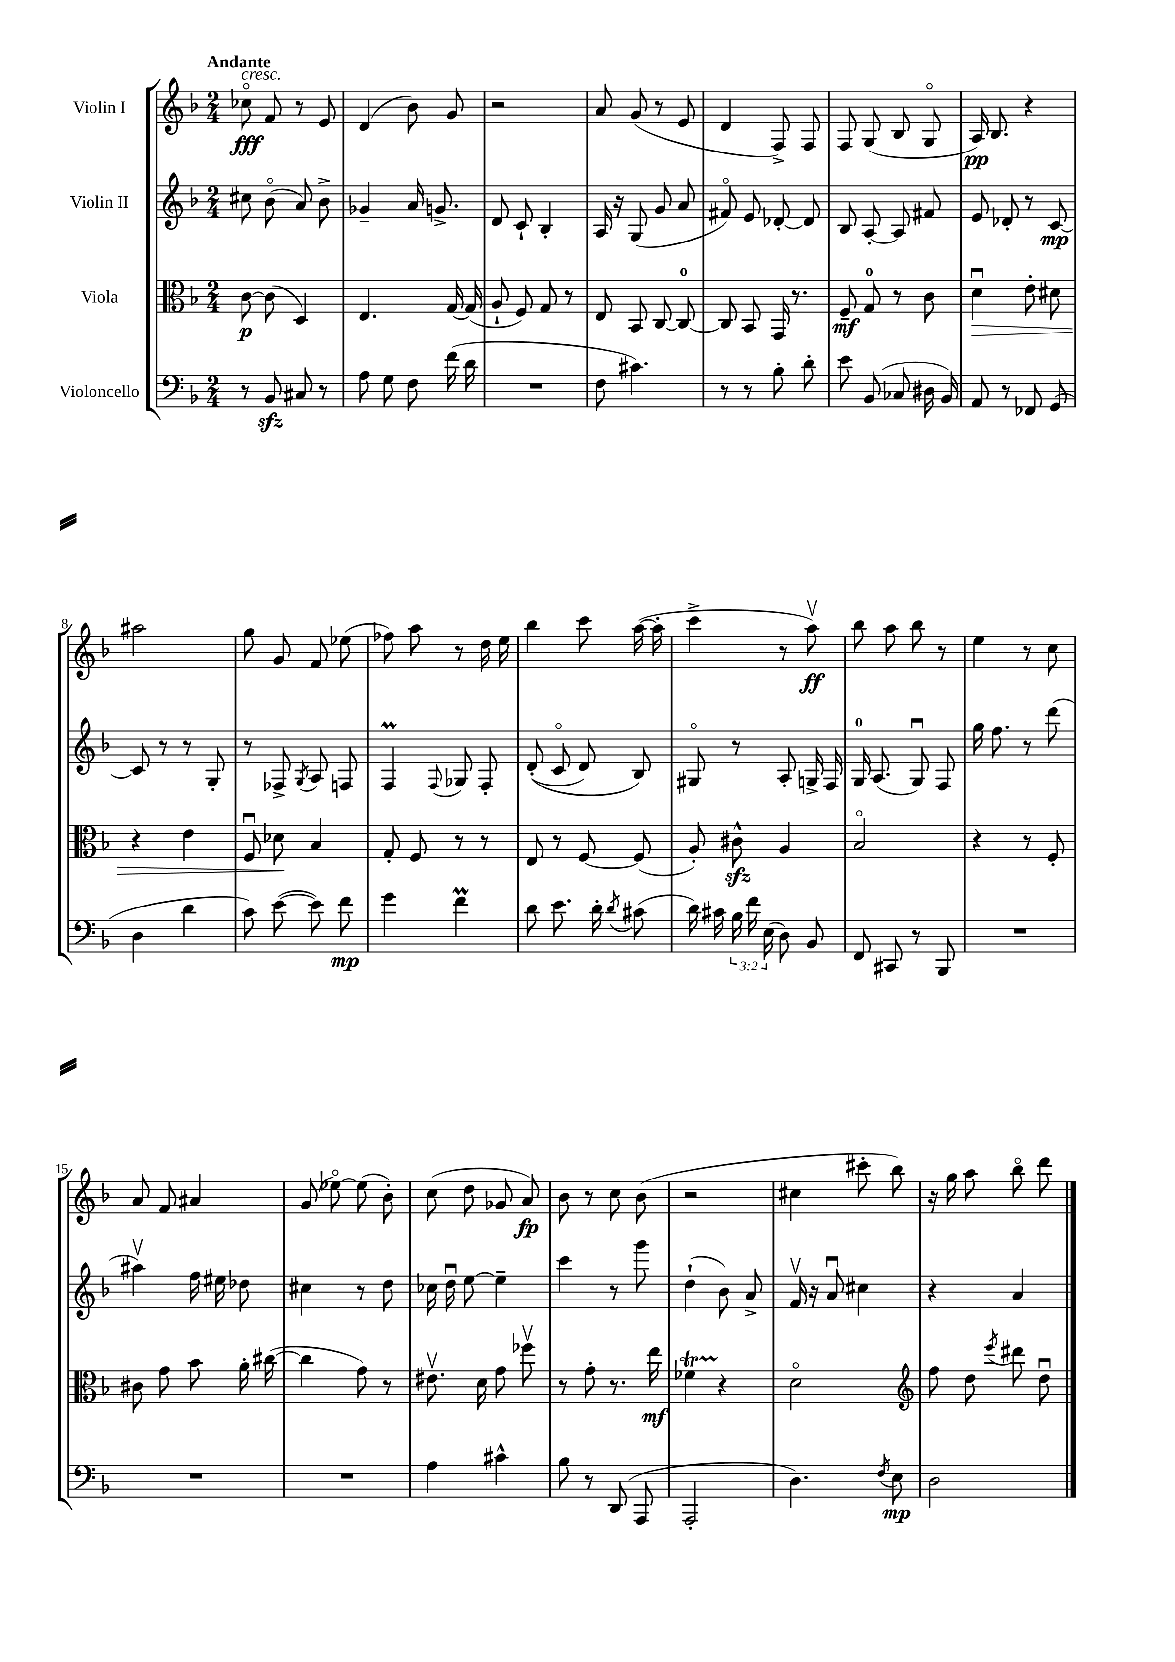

**kern	**dynam	**kern	**dynam	**kern	**dynam	**kern	**dynam
*part4	*part4	*part3	*part3	*part2	*part2	*part1	*part1
*staff4	*staff4	*staff3	*staff3	*staff2	*staff2	*staff1	*staff1
*I"Violoncello	*	*I"Viola	*	*I"Violin II	*	*I"Violin I	*
*clefF4	*	*clefC3	*	*clefG2	*	*clefG2	*
*k[b-]	*	*k[b-]	*	*k[b-]	*	*k[b-]	*
*M2/4	*	*M2/4	*	*M2/4	*	*M2/4	*
=1	=1	=1	=1	=1	=1	=1	=1
!	!	!	!	!	!	!LO:TX:a:B:t=Andante	!
!	!	!	!	!	!	!LO:TX:a:i:t=cresc.	!
8r	.	[8c\	p	8cc#X\	.	8cc-X\	fff
8BB-zz/	.	(8c\]	.	(8b-\	.	8f/	.
8C#X/	.	4D/)	.	8a/)	.	8r	.
8r	.	.	.	8b-^\	.	8e/	.
=2	=2	=2	=2	=2	=2	=2	=2
8A\	.	4.E/	.	4g-X~/	.	(4d/	.
8G\	.	.	.	.	.	.	.
8F\	.	.	.	16a/	.	8b-\)	.
.	.	.	.	8.gn^/	.	.	.
(16f\	.	[16G/	.	.	.	8g/	.
16d\	.	(16G/]	.	.	.	.	.
=3	=3	=3	=3	=3	=3	=3	=3
2r	.	8A`/	.	8d/	.	2r	.
.	.	8F/)	.	8c`/	.	.	.
.	.	8G/	.	4B-'/	.	.	.
.	.	8r	.	.	.	.	.
=4	=4	=4	=4	=4	=4	=4	=4
8F\	.	8E/	.	16A/	.	8a/	.
.	.	.	.	16r	.	.	.
4.c#X\)	.	8BB-/	.	(8G/	.	(8g/	.
.	.	[8C/	.	8g/	.	8r	.
.	.	8C/_	.	8a/	.	8e/	.
=5	=5	=5	=5	=5	=5	=5	=5
8r	.	8C/]	.	8f#X/)	.	4d/	.
8r	.	8BB-/	.	8e/	.	.	.
8B-'\	.	16GG/	.	[8d-X'/	.	8F^/)	.
.	.	8.r	.	.	.	.	.
8d'\	.	.	.	8d-/]	.	8F/	.
=6	=6	=6	=6	=6	=6	=6	=6
8e\	.	8F~/	mf	8B-/	.	8F/	.
(8BB-/	.	8G/	.	[8A'/	.	(8G/	.
8C-X/	.	8r	.	8A/]	.	8B-/	.
16D#X\	.	8c\	.	8f#X/	.	8G/	.
16BB-/)	.	.	.	.	.	.	.
=7	=7	=7	=7	=7	=7	=7	=7
!	!	!	!LO:HP:b	!	!	!	!
8AA/	.	4du\	>	8e/	.	16A/)	pp
.	.	.	.	.	.	8.B-/	.
8r	.	.	.	8d-X'/	.	.	.
8FF-X/	.	8e'\	.	8r	.	4r	.
(8GG/	.	8d#X\	.	[8c/	mp	.	.
!!LO:LB:g=z
=8	=8	=8	=8	=8	=8	=8	=8
4D\	.	4r	.	8c/]	.	2aa#X\	.
.	.	.	.	8r	.	.	.
4d\	.	4e\	.	8r	.	.	.
.	.	.	.	8G'/	.	.	.
=9	=9	=9	=9	=9	=9	=9	=9
8c\)	.	8Fu/	.	8r	.	8gg\	.
([8e\	.	8d-X\	.	8F-X^/	.	8g/	.
.	.	.	.	8qG/	.	.	.
8e\])	.	4B-/	]	8A/	.	8f/	.
8f\	mp	.	.	8Fn/	.	(8ee-X\	.
=10	=10	=10	=10	=10	=10	=10	=10
4g\	.	8G'/	.	4FM/	.	8ff-X\)	.
.	.	8F/	.	.	.	8aa\	.
.	.	.	.	8qqF/	.	.	.
4fM\	.	8r	.	8G-X/	.	8r	.
.	.	8r	.	8F'/	.	16dd\	.
.	.	.	.	.	.	16ee\	.
=11	=11	=11	=11	=11	=11	=11	=11
8d\	.	8E/	.	((8d'/	.	4bb-\	.
8.e\	.	8r	.	8c/	.	.	.
.	.	[8F/	.	8d/)	.	8ccc\	.
16d'\	.	.	.	.	.	.	.
8qd/	.	.	.	.	.	.	.
(8c#X\	.	(8F/]	.	8B-/)	.	([16aa\	.
.	.	.	.	.	.	16aa'\]	.
=12	=12	=12	=12	=12	=12	=12	=12
16d\)	.	8A'/)	.	8G#X/	.	4ccc^\	.
16c#X\	.	.	.	.	.	.	.
24B-\	.	8c#Xzz^^\	.	8r	.	.	.
24f\	.	.	.	.	.	.	.
(24E\	.	.	.	.	.	.	.
8D\)	.	4A/	.	8A'/	.	8r	.
8BB-/	.	.	.	16Gn^/	.	8aav\)	ff
.	.	.	.	16F/	.	.	.
=13	=13	=13	=13	=13	=13	=13	=13
8FF/	.	2B-/	.	16G/	.	8bb-\	.
.	.	.	.	(8.A/	.	.	.
8CC#X/	.	.	.	.	.	8aa\	.
8r	.	.	.	8Gu/)	.	8bb-\	.
8BBB-/	.	.	.	8F/	.	8r	.
=14	=14	=14	=14	=14	=14	=14	=14
2r	.	4r	.	16gg\	.	4ee\	.
.	.	.	.	8.ff\	.	.	.
.	.	8r	.	8r	.	8r	.
.	.	8F'/	.	(8ddd\	.	8cc\	.
!!LO:LB:g=z
=15	=15	=15	=15	=15	=15	=15	=15
2r	.	8c#X\	.	4aa#Xv\)	.	8a/	.
.	.	8g\	.	.	.	8f/	.
.	.	8b-\	.	16ff\	.	4a#X/	.
.	.	.	.	16ee#X\	.	.	.
.	.	16a'\	.	8dd-X\	.	.	.
.	.	([16cc#X\	.	.	.	.	.
=16	=16	=16	=16	=16	=16	=16	=16
2r	.	4cc#\]	.	4cc#X\	.	(8g/	.
.	.	.	.	.	.	[8ee-X\)	.
.	.	8g\)	.	8r	.	(8ee-\]	.
.	.	8r	.	8dd\	.	8b-'\)	.
=17	=17	=17	=17	=17	=17	=17	=17
4A\	.	8.e#Xv\	.	16cc-X\	.	(8cc\	.
.	.	.	.	16ddu\	.	.	.
.	.	.	.	[8ee\	.	8dd\	.
.	.	16d\	.	.	.	.	.
4c#X^^\	.	8g\	.	4ee~\]	.	8g-X/	.
.	.	8ff-Xv\	.	.	.	8a/)	fp
=18	=18	=18	=18	=18	=18	=18	=18
8B-\	.	8r	.	4ccc\	.	8b-\	.
8r	.	8g'\	.	.	.	8r	.
(8DD/	.	8.r	.	8r	.	8cc\	.
8AAA/	.	.	.	8ggg\	.	(8b-\	.
.	.	16ee\	mf	.	.	.	.
=19	=19	=19	=19	=19	=19	=19	=19
2AAA'/	.	4f-XT\	.	(4dd`\	.	2r	.
.	.	4r	.	8b-\)	.	.	.
.	.	.	.	8a^/	.	.	.
=20	=20	=20	=20	=20	=20	=20	=20
4.D\)	.	2d\	.	16fv/	.	4cc#X\	.
.	.	.	.	16r	.	.	.
.	.	.	.	8au/	.	.	.
.	.	.	.	4cc#X\	.	8ccc#X'\	.
8qF/	.	.	.	.	.	.	.
8E\	mp	.	.	.	.	8bb-\)	.
=21	=21	=21	=21	=21	=21	=21	=21
*	*	*clefG2	*	*	*	*	*
2D\	.	8ff\	.	4r	.	16r	.
.	.	.	.	.	.	16gg\	.
.	.	8dd\	.	.	.	8aa\	.
.	.	8qeee/	.	.	.	.	.
.	.	8ddd#X\	.	4a/	.	8bb-\	.
.	.	8ddu\	.	.	.	8ddd\	.
==	==	==	==	==	==	==	==
*-	*-	*-	*-	*-	*-	*-	*-
